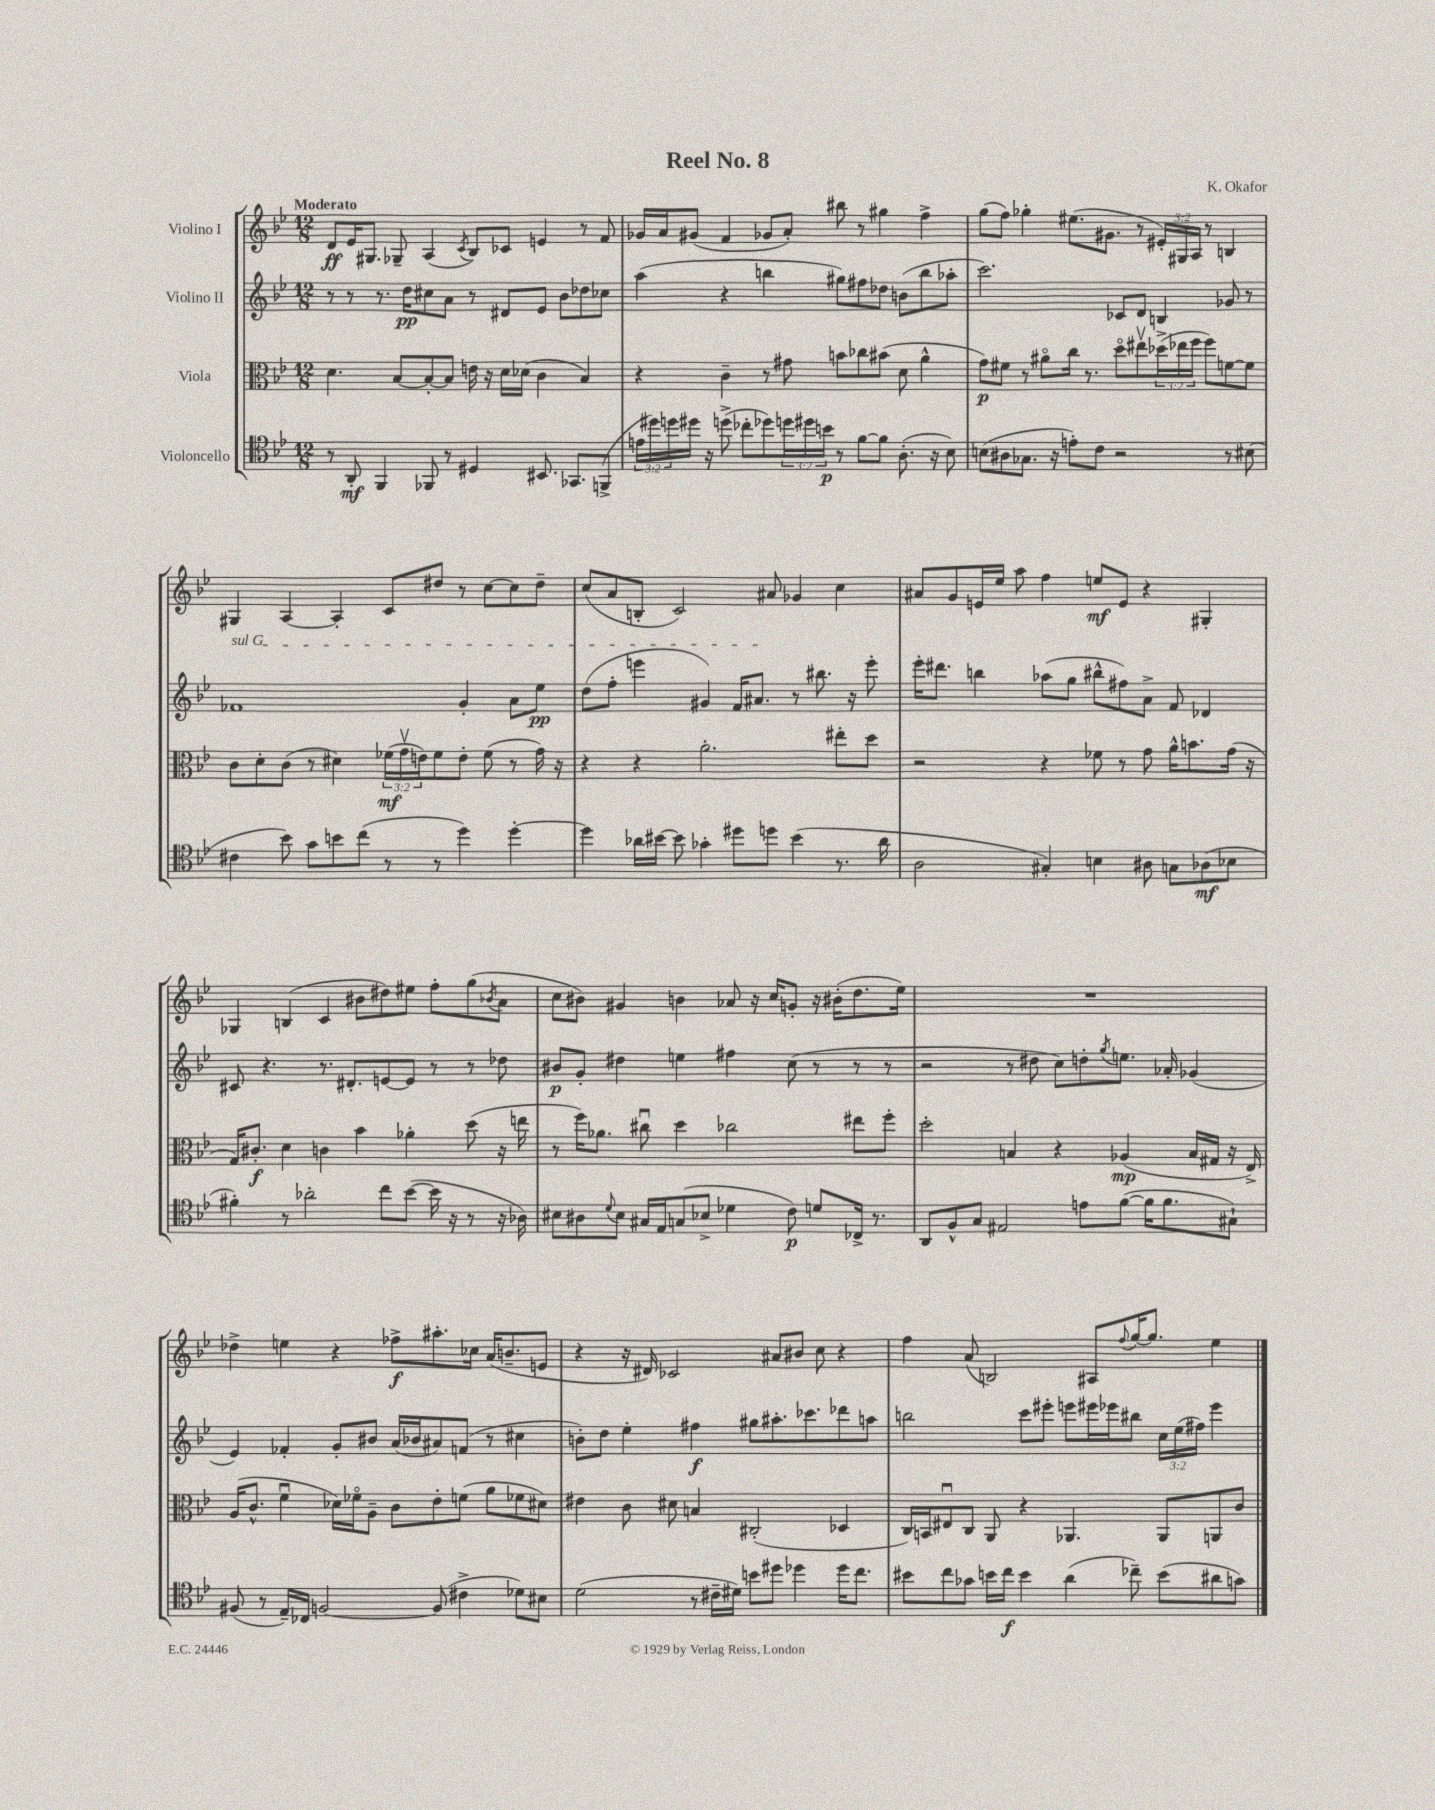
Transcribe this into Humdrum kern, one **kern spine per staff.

**kern	**dynam	**kern	**dynam	**kern	**dynam	**kern	**dynam
*part4	*part4	*part3	*part3	*part2	*part2	*part1	*part1
*staff4	*staff4	*staff3	*staff3	*staff2	*staff2	*staff1	*staff1
*I"Violoncello	*	*I"Viola	*	*I"Violino II	*	*I"Violino I	*
*clefC4	*	*clefC3	*	*clefG2	*	*clefG2	*
*k[b-e-]	*	*k[b-e-]	*	*k[b-e-]	*	*k[b-e-]	*
*M12/8	*	*M12/8	*	*M12/8	*	*M12/8	*
=1	=1	=1	=1	=1	=1	=1	=1
!	!	!	!	!	!	!LO:TX:a:B:t=Moderato	!
8r	.	4.d\	.	8r	.	8d/L	ff
8AA'/	mf	.	.	8r	.	16e-/K	.
.	.	.	.	.	.	8.G#X/J	.
4FF/	.	.	.	8.r	.	.	.
.	.	[8B-/L	.	.	.	8G-X~/	.
.	.	.	.	16dd\KL	pp	.	.
8FF-X/	.	8B-'/_	.	8cc#X\	.	(4A/	.
8r	.	8B-/J]	.	8a\J	.	.	.
.	.	.	.	.	.	8qc/	.
4D#X/	.	16en\	.	8r	.	8B-/L)	.
.	.	16r	.	.	.	.	.
.	.	16d\LL	.	8d#X/L	.	8c-X/J	.
.	.	(16d-X\JJ	.	.	.	.	.
8.BB#X/	.	4c\	.	8e-/J	.	4en/	.
.	.	.	.	8b-\L	.	.	.
8.GG-X/L	.	.	.	.	.	.	.
.	.	4B-/)	.	8dd-X\	.	8r	.
(8FFn^/J	.	.	.	8cc-X\J	.	8f/	.
=2	=2	=2	=2	=2	=2	=2	=2
24en\LL	.	4r	.	(4aa\	.	16g-X/LL	.
24dd#X\)	.	.	.	.	.	.	.
.	.	.	.	.	.	16a/J	.
24ddn\	.	.	.	.	.	.	.
16dd#X\JJ	.	.	.	.	.	(8g#X/J	.
16r	.	.	.	.	.	.	.
(8ddn^\	.	4c~\	.	4r	.	4f/	.
8cc-X'\L	.	.	.	.	.	.	.
8dd-X\)	.	8r	.	4bbn\	.	8g-X/L	.
24ddn\L	.	8g#X\	.	.	.	8a'/J)	.
24dd#X\	.	.	.	.	.	.	.
24bn\JJ	p	.	.	.	.	.	.
8r	.	8bn\L	.	8gg#X\L)	.	8bb#X\	.
[8f\L	.	8cc-X\	.	8ff#X\	.	8r	.
8f\J]	.	(8b#X\J	.	8dd-X\J	.	4gg#X\	.
(8.A'\	.	8d\	.	(8bn\L	.	.	.
.	.	4a^^\	.	8bb\	.	4ff^\	.
16r	.	.	.	.	.	.	.
8B-\)	.	.	.	8aa-X'\J	.	.	.
=3	=3	=3	=3	=3	=3	=3	=3
(8Bn\L	.	8g\L)	p	2.ccc\)	.	(8gg\L	.
8A#X\	.	8f#X\J	.	.	.	8ff\J)	.
8.G-X\J	.	8r	.	.	.	4gg-X'\	.
.	.	8a#X\L	.	.	.	.	.
16r	.	.	.	.	.	.	.
8en'\L)	.	16cc\Jk	.	.	.	(8.ee#X\L	.
.	.	8.r	.	.	.	.	.
8c\J	.	.	.	.	.	.	.
.	.	.	.	.	.	8.g#X\J	.
2r	.	8dd\L	.	8c-X/L	.	.	.
.	.	8ee#Xv\	.	8d/J	.	8r	.
.	.	(24dd-X^\L	.	4Bn/	.	24e#X'/LL)	.
.	.	24ee-X\	.	.	.	24G#X/	.
.	.	24ff\JJ	.	.	.	24A/JJ	.
.	.	8ff\L)	.	.	.	8r	.
8r	.	[8fn\	.	8g-X/	.	4Bn/	.
(8B#X\	.	8f\J]	.	8r	.	.	.
!!LO:LB:g=z
=4	=4	=4	=4	=4	=4	=4	=4
!	!	!	!	!LO:TX:a:i:t=sul G	!	!	!
4c#X\	.	8c\L	.	1f-X	.	4G#X/	.
.	.	8d'\	.	.	.	.	.
8b-\)	.	(8c\J	.	.	.	[4A/	.
8g\L	.	8r	.	.	.	.	.
8bn\	.	4d#X\)	.	.	.	4A'/]	.
(8cc\J	.	.	.	.	.	.	.
8r	.	(24f-X\LL	mf	.	.	8c/L	.
.	.	24gv\	.	.	.	.	.
.	.	24en\J)	.	.	.	.	.
8r	.	8f-\	.	.	.	8dd#X/J	.
4dd\)	.	8e'\J	.	4g'/	.	8r	.
.	.	(8f-\	.	.	.	[8cc\L	.
[4dd'\	.	8r	.	8a\L	.	8cc\]	.
.	.	16g\)	.	8ee-\J	pp	8dd#~\J	.
.	.	16r	.	.	.	.	.
=5	=5	=5	=5	=5	=5	=5	=5
4dd\]	.	4r	.	(8dd\L	.	(8cc/L	.
.	.	.	.	8ff'\J	.	8a/	.
16a-X\LL	.	4r	.	4eeen\	.	8Bn'/J	.
[16b#X\JJ	.	.	.	.	.	.	.
8b#\]	.	.	.	.	.	2c/)	.
4g-X'\	.	2.a'\	.	4g#X/)	.	.	.
8dd#X\L	.	.	.	16f/KL	.	.	.
.	.	.	.	8.a#X/J	.	.	.
8ddn\J	.	.	.	.	.	8a#X/	.
(4b#\	.	.	.	8r	.	4g-X/	.
.	.	.	.	8.bb#X\	.	.	.
8.r	.	8ee#X'\L	.	.	.	4cc\	.
.	.	.	.	16r	.	.	.
.	.	8dd\J	.	8eee'\	.	.	.
16a-\	.	.	.	.	.	.	.
=6	=6	=6	=6	=6	=6	=6	=6
2A\	.	2r	.	16eee-'\KL	.	8a#X/L	.
.	.	.	.	8.ddd#X\J	.	.	.
.	.	.	.	.	.	8g/	.
.	.	.	.	4bbn\	.	16en/L	.
.	.	.	.	.	.	16ee-/JJ	.
.	.	.	.	.	.	8aa\	.
4G#X'/)	.	4r	.	(8aa-X\L	.	4ff\	.
.	.	.	.	8gg\J	.	.	.
4Bn\	.	8f-X\	.	8bb#X^^\L	.	8een/L	mf
.	.	8r	.	8ff#X\)	.	8e/J	.
8A#X\	.	8g\	.	8a^\J	.	4r	.
8Gn\L	.	16a^^\KL	.	8f/	.	.	.
.	.	8.bn\	.	.	.	.	.
(8A-X\	mf	.	.	4d-X/	.	4G#X'/	.
8B-X\J	.	(16g\Jk	.	.	.	.	.
.	.	16r	.	.	.	.	.
!!LO:LB:g=z
=7	=7	=7	=7	=7	=7	=7	=7
4f#X'\)	.	16G/KL)	.	8c#X/	.	4G-X/	.
.	.	8.c#X'/J	f	.	.	.	.
.	.	.	.	4.r	.	.	.
8r	.	4d\	.	.	.	(4Bn/	.
2a-X'\	.	.	.	.	.	.	.
.	.	4cn\	.	8.r	.	4c/	.
.	.	.	.	8.d#X'/L	.	.	.
.	.	4b-\	.	.	.	8b#X\L	.
8cc\L	.	.	.	[8en/	.	8dd#X\)	.
([8b-\J	.	4a-X'\	.	8e/J]	.	8ee#X\J	.
16b-\]	.	.	.	8r	.	8ff'\L	.
16r	.	.	.	.	.	.	.
8r	.	(8dd\	.	8r	.	(8gg\	.
.	.	.	.	.	.	8qb-X/	.
16r	.	16r	.	8dd-X\	.	8a\J	.
16A-X\)	.	16een\	.	.	.	.	.
=8	=8	=8	=8	=8	=8	=8	=8
8B#X\L	.	8r	.	8b#X/L	p	8cc\L	.
8A#X\	.	16ff\KL)	.	8g'/J	.	8b#X\J)	.
.	.	8.a-X\J	.	.	.	.	.
8qqd/	.	.	.	.	.	.	.
8B#\J	.	.	.	4dd#X\	.	4g#X/	.
16G#X/LL	.	8cc#Xu\	.	.	.	.	.
16E-/J	.	.	.	.	.	.	.
(8Gn/	.	4dd\	.	4een\	.	4bn\	.
8B-X^/J	.	.	.	.	.	.	.
4d-X\	.	2cc-X\	.	4ff#X\	.	8a-X/	.
.	.	.	.	.	.	16r	.
.	.	.	.	.	.	16cc/KL	.
8c\)	p	.	.	(8cc\	.	8gn'/J	.
8dn/L	.	.	.	8r	.	16r	.
.	.	.	.	.	.	(16b#X'\KL	.
16C-X^/Jk	.	8ee#X\L	.	8r	.	8.dd\	.
8.r	.	.	.	.	.	.	.
.	.	8ff'\J	.	8r	.	.	.
.	.	.	.	.	.	16ee-\Jk)	.
=9	=9	=9	=9	=9	=9	=9	=9
8AA/L	.	2dd'\	.	2r	.	1.r	.
8F^^/	.	.	.	.	.	.	.
8G/J	.	.	.	.	.	.	.
2E#X/	.	.	.	.	.	.	.
.	.	4Bn/	.	8r	.	.	.
.	.	.	.	8dd#X\	.	.	.
.	.	4r	.	8cc\L)	.	.	.
8en\L	.	.	.	8ddn'\	.	.	.
.	.	.	.	8qgg/	.	.	.
([8f\J	.	(4A-X/	mp	8.een\J	.	.	.
16f\KL]	.	.	.	.	.	.	.
8.f\	.	.	.	16a-X'/	.	.	.
.	.	16B/LL	.	(4g-X/	.	.	.
.	.	16G#X/JJ	.	.	.	.	.
8G#X`\J)	.	16r	.	.	.	.	.
.	.	16E-^/)	.	.	.	.	.
!!LO:LB:g=z
=10	=10	=10	=10	=10	=10	=10	=10
(8F#X/	.	(16A/KL	.	4e-/)	.	4dd-X^\	.
.	.	8.c^^/J	.	.	.	.	.
8r	.	.	.	.	.	.	.
16E-~/LL)	.	4fu\	.	4f-X'/	.	4een\	.
16C-X/JJ	.	.	.	.	.	.	.
[2Fn/	.	.	.	.	.	.	.
.	.	16d-X\LL)	.	8g'/L	.	4r	.
.	.	16f-X\J	.	.	.	.	.
.	.	8A~\J	.	8b#X/J	.	.	.
.	.	8c\L	.	(16a/LL	.	8ff-X^\L	f
.	.	.	.	16b-X/J	.	.	.
(8F/]	.	8e-'\	.	8a#X/)	.	8.aa#X'\	.
4c#X^\	.	(8fn\J	.	(8fn/J	.	.	.
.	.	.	.	.	.	16cc-X\Jk	.
.	.	8a\L	.	8r	.	(16a/KL	.
.	.	.	.	.	.	8.bn~/	.
8d-X\L)	.	8f-X\	.	4cc#X\	.	.	.
8B#X\J	.	8d#X\J)	.	.	.	8en/J	.
=11	=11	=11	=11	=11	=11	=11	=11
(2d\	.	4e#X\	.	8bn'\L)	.	4r	.
.	.	.	.	8dd\J	.	.	.
.	.	8c\	.	4ee-'\	.	16r	.
.	.	.	.	.	.	16d#X/)	.
.	.	8d#X\	.	.	.	2c-X/	.
8r	.	4Bn/	.	4ff#X\	f	.	.
16c#X~\LL	.	.	.	.	.	.	.
16d#X\JJ)	.	.	.	.	.	.	.
8bn\L	.	(2C#X'/	.	8gg#X\L	.	.	.
8dd#X\J	.	.	.	8.aa#X'\	.	8a#X/L	.
4dd-X\	.	.	.	.	.	8b#X/J	.
.	.	.	.	8.ccc-X\	.	.	.
.	.	.	.	.	.	8cc\	.
16dd-\KL	.	4D-X/	.	8ddd-X\	.	4r	.
8.cc\J	.	.	.	.	.	.	.
.	.	.	.	8aan\J	.	.	.
=12	=12	=12	=12	=12	=12	=12	=12
8b#X\L	.	16C/LL)	.	2bbn\	.	4ff\	.
.	.	16BBn/J	.	.	.	.	.
8cc\	.	8E#Xu/	.	.	.	.	.
8g-X\J	.	8C/J	.	.	.	(8a/	.
16bn\LL	.	8AA/	.	.	.	2Bn/)	.
16cc\JJ	f	.	.	.	.	.	.
4b\	.	4r	.	8ccc\L	.	.	.
.	.	.	.	8eee#X'\J	.	.	.
(4a\	.	4.AA-X/	.	8eeen\L	.	.	.
.	.	.	.	16eee#X\L	.	8A#X/L	.
.	.	.	.	16eee-X\J	.	.	.
.	.	.	.	.	.	8qqff/	.
8cc-X~\)	.	.	.	8bb#X\J	.	[16gg/K	.
.	.	.	.	.	.	8.gg/J]	.
(8b\L	.	8AA-/L	.	24cc\LL	.	.	.
.	.	.	.	(24ee-\	.	.	.
.	.	.	.	24ff#X\JJ)	.	.	.
8a#X\	.	8AAn/	.	4eee-\	.	4ee-\	.
8gn\J)	.	8c/J	.	.	.	.	.
==	==	==	==	==	==	==	==
*-	*-	*-	*-	*-	*-	*-	*-
